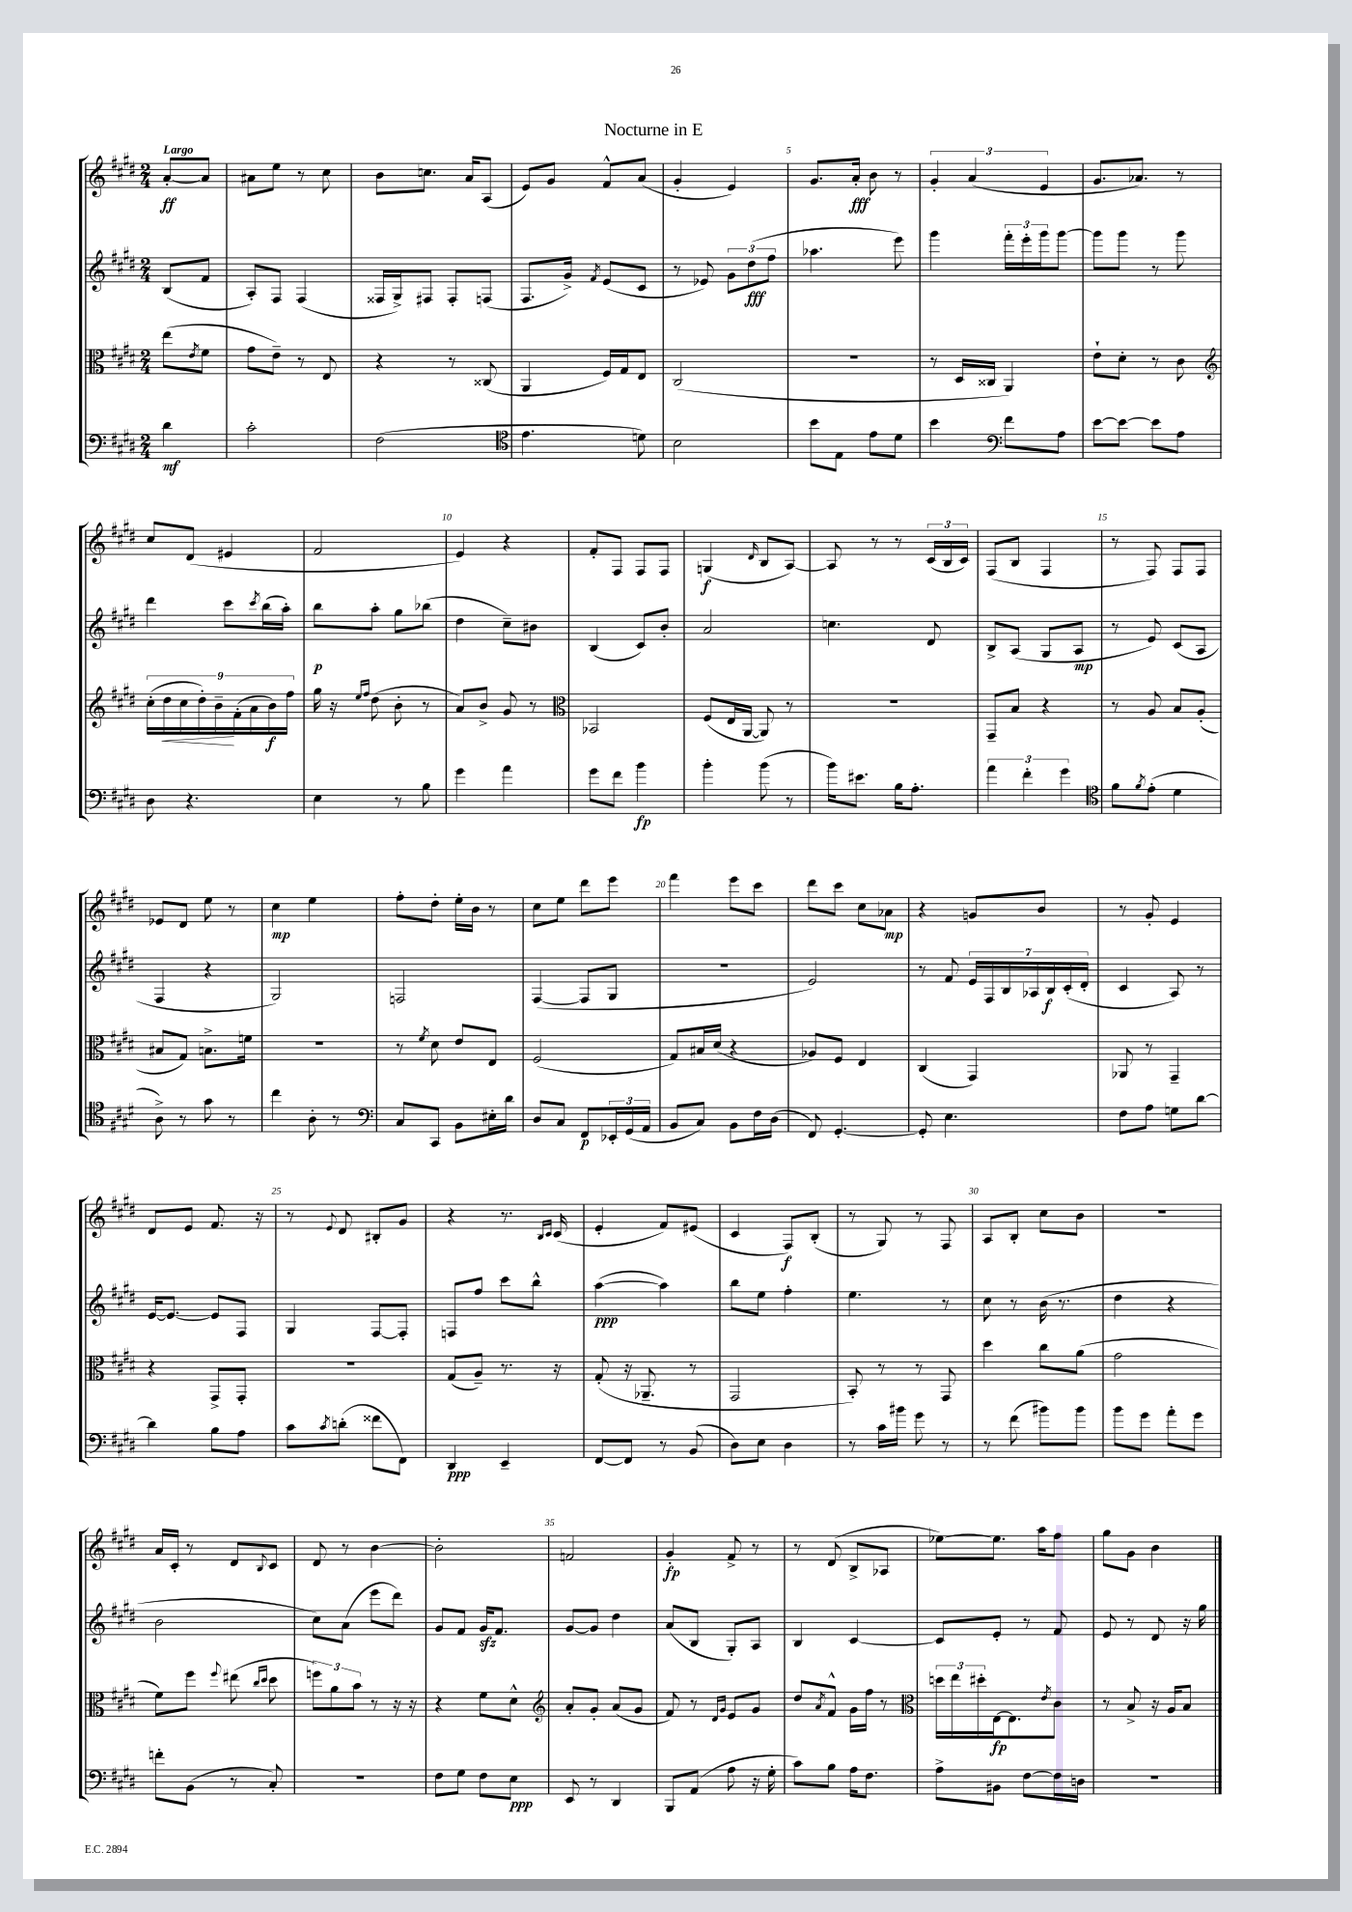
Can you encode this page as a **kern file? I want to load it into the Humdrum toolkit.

**kern	**kern	**kern	**kern
*staff4	*staff3	*staff2	*staff1
*clefF4	*clefC3	*clefG2	*clefG2
*k[f#c#g#d#]	*k[f#c#g#d#]	*k[f#c#g#d#]	*k[f#c#g#d#]
*M2/4	*M2/4	*M2/4	*M2/4
4d#	(8ee	(8B	[8a'
.	8qe	.	.
.	8f#	8f#	8a]
=	=	=	=
2c#'	8g#	8A')	8a#
.	8e~)	8F#	8ee
.	8r	(4F#	8r
.	8E	.	8cc#
=	=	=	=
(2F#	4r	16F##	8b
.	.	16G#^)	.
.	.	8F#	8.cc
.	8r	8F#'	.
.	.	.	16a
.	(8C##	(8F	(8A
=	=	=	=
*clefC4	*	*	*
4.e	4AA	8.F#	8e)
.	.	.	8g#
.	.	16g#^)	.
.	.	8qf#	.
.	16F#)	(8e	8f#^^
.	16G#	.	.
8d)	8E	8c#	(8a
=	=	=	=
2B	(2C#	8r	4g#'
.	.	8e-)	.
.	.	12g#	4e)
.	.	(12dd#	.
.	.	12ff#	.
=	=	=	=
8b	2r	4.aa-	8.g#
8E	.	.	.
.	.	.	16a'
8e	.	.	8b
8d#	.	8eee)	8r
=	=	=	=
4b	8r	4ggg#	6g#'
.	16D#	.	.
.	.	.	(6a
.	16C##	.	.
*clefF4	*	*	*
8f#	4AA)	24fff#'	.
.	.	24eee'	.
.	.	24ggg#	6e
8A	.	[8ggg#	.
=	=	=	=
[8e	8e`	8ggg#]	8.g#
8e_	8d#'	8ggg#	.
.	.	.	8.a-)
8e]	8r	8r	.
8A	8c#	8ggg#	8r
=	=	=	=
*	*clefG2	*	*
8D#	(18cc#'	4ddd#	8cc#
.	18dd#	.	.
.	18cc#	.	.
4.r	.	.	(8d#
.	18dd#')	.	.
.	18b~	.	.
.	.	8ccc#	4e#
.	(18f#'	.	.
.	18a	.	.
.	.	8qccc#	.
.	.	(16bb	.
.	18b)	.	.
.	.	16aa')	.
.	18ff#	.	.
=	=	=	=
4E	16gg#	8bb	2f#
.	16r	.	.
.	16qqee	.	.
.	16qqff#	.	.
.	(8dd#	8aa'	.
8r	8b'	8gg#	.
8B	8r	(8bb-	.
=	=	=	=
4g#	8a)	4dd#	4e)
.	8b^	.	.
4a	8g#	8cc#~)	4r
.	8r	8b#	.
=	=	=	=
*	*clefC3	*	*
8g#	2BB-	(4B	8f#'
8f#	.	.	8F#
4b	.	8c#)	8F#
.	.	8b'	8F#
=	=	=	=
4b'	(8F#	2a	(4G
.	16E	.	.
.	[16AA	.	.
.	.	.	16qqd#
(8b	8AA])	.	8B
8r	8r	.	[8A)
=	=	=	=
16b)	2r	4.cc	8A]
8.e#	.	.	.
.	.	.	8r
16B	.	.	8r
8.A'	.	.	.
.	.	8d#	(24c#
.	.	.	24B
.	.	.	24c#)
=	=	=	=
6a	8GG#~	8B^	(8F#
.	8B	(8A	8B
6f#'	.	.	.
.	4r	8G#	4F#
6g#	.	.	.
.	.	8A	.
=	=	=	=
*clefC4	*	*	*
8f#	8r	8r	8r
8qf#	.	.	.
(8e'	8A	8e)	8F#)
4d#	8B	(8c#	8F#
.	(8A'	8A	8F#
=	=	=	=
8A^)	8B#	4F#	8e-
8r	8G#)	.	8d#
8g#	8.B^	4r	8ee
8r	.	.	8r
.	16f	.	.
=	=	=	=
4cc#	2r	2G#)	4cc#
8A'	.	.	4ee
8r	.	.	.
=	=	=	=
*clefF4	*	*	*
8C#	8r	2F	8ff#'
.	8qf#	.	.
8CC#	8d#	.	8dd#'
8BB	8e	.	16ee'
.	.	.	16b
16E#'	8E	.	8r
16d#	.	.	.
=	=	=	=
8D#	(2F#	([4F#	8cc#
8C#	.	.	8ee
8FF#	.	8F#]	8ddd#
24EE-'	.	8G#	8eee
(24GG#	.	.	.
24AA	.	.	.
=	=	=	=
8BB	8G#)	2r	4fff#
8C#)	16B#	.	.
.	(16d#	.	.
8BB	4r	.	8eee
16F#	.	.	8ccc#
(16D#	.	.	.
=	=	=	=
8FF#)	8A-)	2e)	8ddd#
[4.GG#'	8F#	.	8ccc#
.	4E	.	8cc#
.	.	.	8a-
=	=	=	=
8GG#']	(4C#	8r	4r
4.E	.	8f#	.
.	4GG#)	28e	8g
.	.	28F#	.
.	.	28B	.
.	.	28A-	.
.	.	.	8b
.	.	28B	.
.	.	(28c#'	.
.	.	28d#'	.
=	=	=	=
8F#	8AA-	4c#	8r
8A	8r	.	8g#'
8G	4GG#~	8A)	4e
[8d#	.	8r	.
=	=	=	=
4d#]	4r	[16e	8d#
.	.	8.e_	.
.	.	.	8e
8B	8GG#^	8e]	8.f#
8A	8GG#'	8F#	.
.	.	.	16r
=	=	=	=
8c#	2r	4G#	8r
8qc#	.	.	8qqe
(8d'	.	.	8d#
8f##	.	[8F#	8B#'
8FF#)	.	8F#']	8g#
=	=	=	=
4DD#	(8G#	8F	4r
.	8A~)	8ff#	.
4EE~	8.r	8ccc#	8.r
.	.	8bb^^	.
.	.	.	16qqB
.	.	.	16qqc#
.	16r	.	(16c#
=	=	=	=
[8FF#	(8G#'	([4aa	4e'
8FF#]	16r	.	.
.	8.AA-~	.	.
8r	.	4aa])	8f#)
(8BB	8r	.	(8e#
=	=	=	=
8D#)	2GG#	8bb	4c#
8E	.	8ee	.
4D#	.	4ff#'	8F#)
.	.	.	(8B'
=	=	=	=
8r	8BB')	4.ee	8r
16c#	8r	.	8G#)
16b#	.	.	.
8g#	8r	.	8r
8r	8GG#	8r	8F#
=	=	=	=
8r	4dd#	8cc#	8A
(8f#	.	8r	8B'
8b#)	8cc#	(16b	8cc#
.	.	8.r	.
8b#	(8a	.	8b
=	=	=	=
8b	2g#	4dd#	2r
8g#	.	.	.
8a'	.	4r	.
8g#	.	.	.
=	=	=	=
8f'	8f#)	2b	16a
.	.	.	16c#'
(8BB	8ff#	.	8r
.	8qqff#	.	.
8r	(8ee#	.	8d#
.	16qqcc#	.	.
.	16qqdd#	.	8qqB
8C#')	8dd#	.	8c#
=	=	=	=
2r	12ff)	8cc#)	8d#
.	12a	.	.
.	.	(8a	8r
.	12b	.	.
.	8r	8eee	[4b
.	16r	8ddd#)	.
.	16r	.	.
=	=	=	=
8F#	4r	8g#	2b']
8G#	.	8f#	.
8F#	8f#	16g#	.
.	.	8.f#	.
8E	8d#^^	.	.
=	=	=	=
*	*clefG2	*	*
8EE	8a'	[8g#	2f
8r	8g#'	8g#]	.
4DD#	(8a	4dd#	.
.	8g#	.	.
=	=	=	=
8BBB	8f#)	(8a	4g#'
(8AA	8r	8B	.
.	16qqd#	.	.
.	16qqg#	.	.
8A	8e	8G#')	8f#^
16r	8g#	8A	8r
16G#'	.	.	.
=	=	=	=
8c#)	8dd#	4B	8r
.	8qa	.	.
8B	8f#^^	.	(8d#
16A	16g#	[4c#	8B^
8.F#	16ff#	.	.
.	8r	.	8A-
=	=	=	=
*	*clefC3	*	*
8A^	24dd	8c#]	[8ee-)
.	24ee	.	.
.	24dd#'	.	.
8BB#	[16E	8e'	8.ee-]
.	8.E]	.	.
[8F#	.	8r	.
.	.	.	16aa
.	8qe	.	.
16F#]	8c#	8f#	8ff#
16D	.	.	.
=	=	=	=
2r	8r	8e	8gg#
.	8B^	8r	8g#
.	16r	8d#	4b
.	16A	.	.
.	8B	16r	.
.	.	16gg#	.
==	==	==	==
*-	*-	*-	*-
